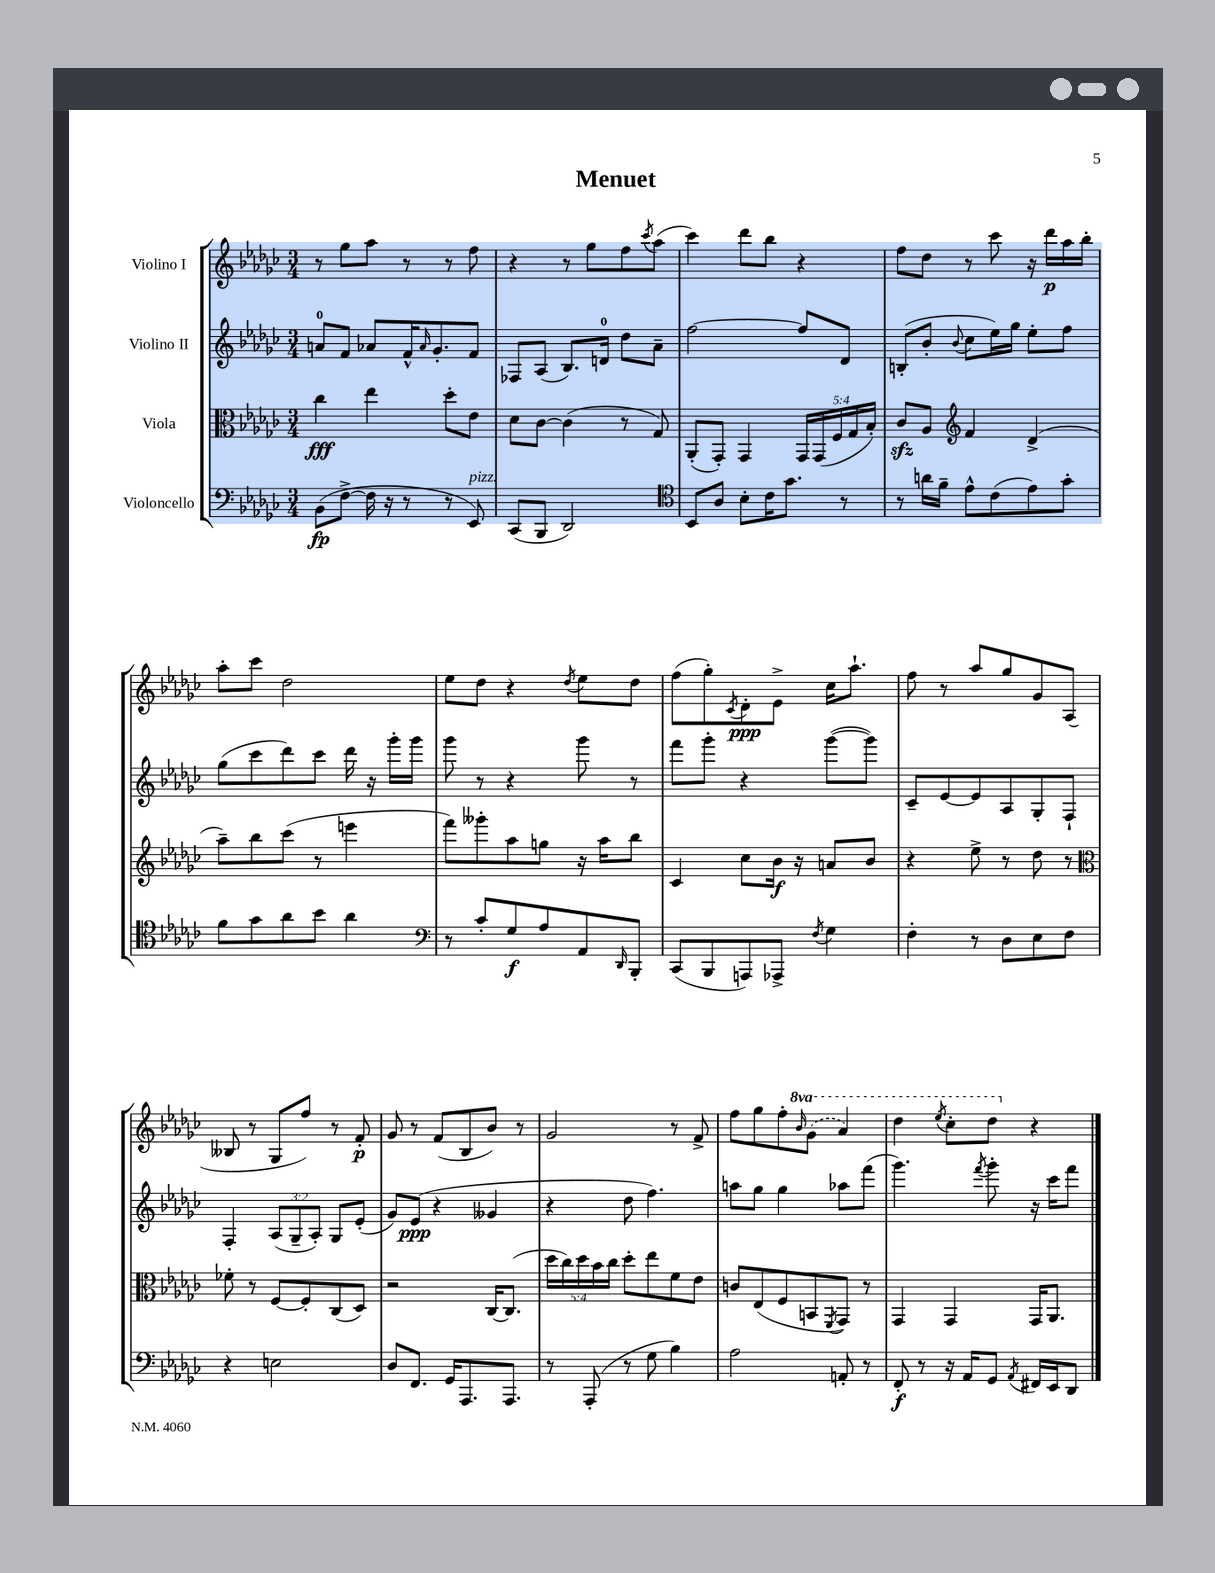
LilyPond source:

\header { title = "Menuet" }
<<
\new StaffGroup <<
\new Staff = "s0" \with { instrumentName = "Violino I" } {
    \clef treble \key ges \major \numericTimeSignature \time 3/4 \set Staff.ottavationMarkups = #ottavation-simple-ordinals
    r8 ges''8 aes''8 r8 r8 f''8 |
    r4 r8 ges''8 f''8 \acciaccatura { ces'''8 } aes''8( |
    ces'''4) des'''8 bes''8 r4 |
    f''8 des''8 r8 ces'''8 r16 des'''16\p aes''16 bes''16-. |
    aes''8-. ces'''8 des''2 |
    ees''8 des''8 r4 \acciaccatura { des''8 } ees''8 des''8 |
    f''8( ges''8-.) \acciaccatura { ces'8 } des'8-.\ppp ees'8-> ces''16 aes''8.-! |
    f''8 r8 aes''8 ges''8 ges'8 aes8( |
    beses8 r8 ges8 f''8) r8 f'8-.\p |
    ges'8 r8 f'8( bes8 bes'8) r8 |
    ges'2 r8 f'8-> |
    f''8 ges''8 f''8-. \ottava #1 \grace { bes''16 } \once \slurDashed ges''8( aes''4) |
    des'''4 \acciaccatura { ees'''8 } ces'''8-. des'''8 \ottava #0 r4 \bar "|." |
}
\new Staff = "s1" \with { instrumentName = "Violino II" } {
    \clef treble \key ges \major \numericTimeSignature \time 3/4 \override Staff.TupletNumber.text = #tuplet-number::calc-fraction-text
    a'8-0 f'8 aes'8 f'16-^ \grace { aes'16 } ges'8.-. f'8 |
    fes8 aes8( bes8.) d'16-0 des''8 aes'8-- |
    f''2~ f''8 des'8 |
    b8-.( bes'8-. \appoggiatura { bes'8 } ces''8 ees''16) ges''16 ees''8-. f''8 |
    ges''8( ces'''8 des'''8) ces'''8 des'''16 r16 ges'''16-. ges'''16 |
    ges'''8 r8 r4 ges'''8 r8 |
    f'''8 ges'''8-. r4 ges'''8~( ges'''8) |
    ces'8-- ees'8~ ees'8 aes8 ges8-. f8-! |
    f4-. \tuplet 3/2 { aes8( ges8-- aes8-.) } ges8 ees'8-.( |
    ges'8) ees'8\ppp( r4 geses'4 |
    r4 des''8 f''4.) |
    a''8 ges''8 ges''4 aes''8 f'''8( |
    ges'''4.) \acciaccatura { f'''8 } ges'''8-. r16 ces'''16 f'''8 \bar "|." |
}
\new Staff = "s2" \with { instrumentName = "Viola" } {
    \clef alto \key ges \major \numericTimeSignature \time 3/4 \override Staff.TupletNumber.text = #tuplet-number::calc-fraction-text
    ces''4\fff ees''4 des''8-. ees'8 |
    des'8 ces'8~ ces'4( r8 ges8) |
    aes,8-.( ges,8-.) ges,4 \tuplet 5/4 { ges,16 ges,16( f16 ges16 bes16-.) } |
    ces'8\sfz aes8 \clef treble f'4 des'4->( |
    aes''8--) bes''8 ces'''8( r8 e'''4 |
    f'''8) geses'''8-. aes''8 g''8 r16 aes''16 bes''8 |
    ces'4 ces''8 bes'16\f r16 a'8 bes'8 |
    r4 ees''8-> r8 des''8 r8 |
    \clef alto fes'8-. r8 f8~ f8-. ces8( des8) |
    r2 ces16~ ces8.( |
    \tuplet 5/4 { des''16 ces''16) des''16 bes'16 ces''16 } des''8-. ees''8 f'8 ees'8 |
    c'8 ees8( f8 b,8 \acciaccatura { f,8 } ges,8) r8 |
    ges,4 ges,4 ges,16 aes,8. \bar "|." |
}
\new Staff = "s3" \with { instrumentName = "Violoncello" } {
    \clef bass \key ges \major \numericTimeSignature \time 3/4
    bes,8\fp( f8~-> f16 r16 r8 r8 ees,8^\markup { \italic "pizz." }) |
    ces,8( bes,,8 des,2) |
    \clef tenor bes,8 aes8 bes8-. ces'16 ges'8. r8 |
    r8 a'16 f'16-- ees'8-^ ces'8( ees'8) ges'8-. |
    f'8 ges'8 aes'8 bes'8 aes'4 |
    \clef bass r8 ces'8-. ges8\f aes8 aes,8 \grace { des,16 } bes,,8-. |
    ces,8( bes,,8 a,,8) aes,,8-> \acciaccatura { f8 } ges4 |
    f4-. r8 des8 ees8 f8 |
    r4 e2 |
    des8 f,8. ges,16 aes,,8. aes,,8. |
    r8 aes,,8-.( r8 ges8 bes4) |
    aes2 a,8-. r8 |
    f,8-.\f r8 r16 aes,16 ges,8 \acciaccatura { aes,8 } fis,16 ees,16 des,8 \bar "|." |
}
>>
>>
\layout { \context { \Score \remove "Bar_number_engraver" } }
